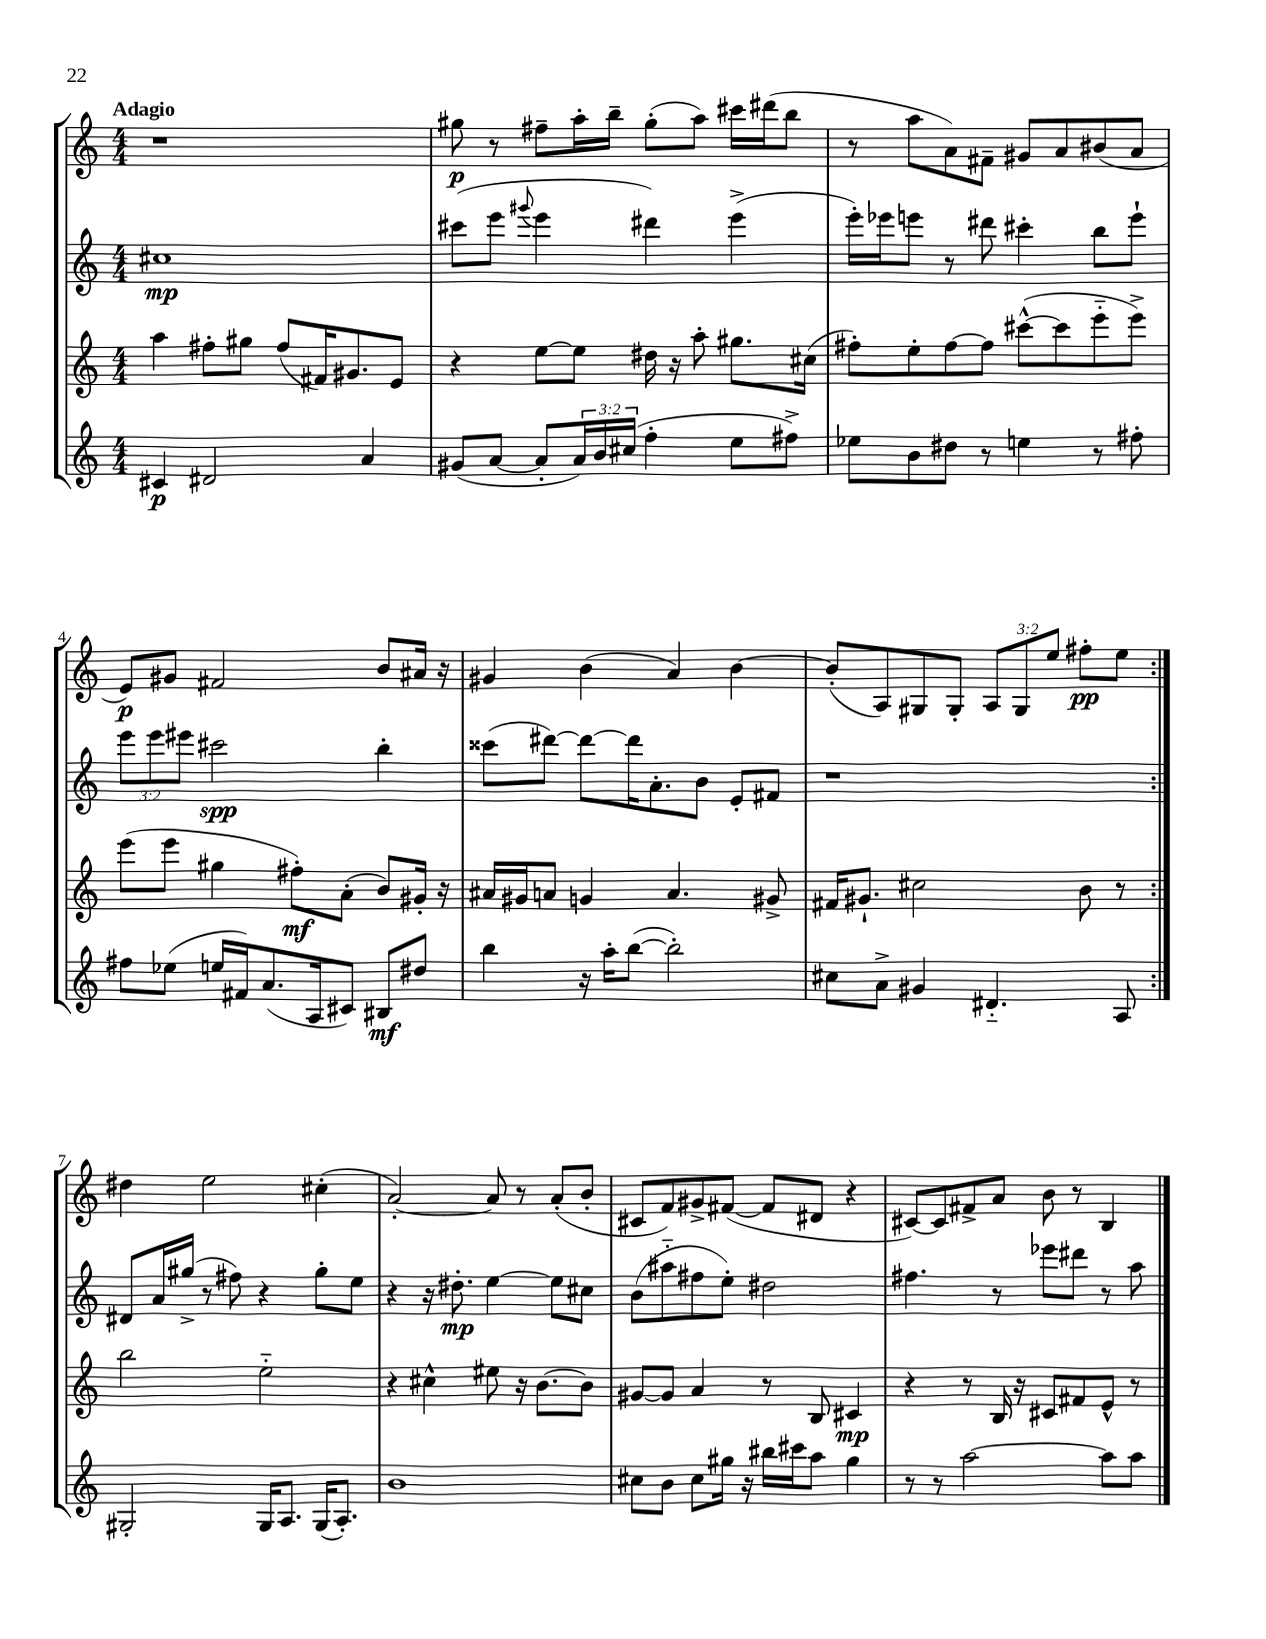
<<
\new StaffGroup <<
\new Staff = "s0" {
    \clef treble \key c \major \numericTimeSignature \time 4/4 \override Staff.TupletNumber.text = #tuplet-number::calc-fraction-text \tempo "Adagio"
    \repeat volta 2 { r1 |
    gis''8\p r8 fis''8-- a''16-. b''16-- gis''8-.( a''8) cis'''16 dis'''16( b''8 |
    r8 a''8 a'8) fis'8-- gis'8 a'8 bis'8( a'8 |
    e'8\p) gis'8 fis'2 b'8 ais'16 r16 |
    gis'4 b'4( a'4) b'4~ |
    b'8-.( a8) gis8 gis8-. \tuplet 3/2 { a8 gis8 e''8 } fis''8-.\pp e''8 | }
    dis''4 e''2 cis''4-.( |
    a'2~-.) a'8 r8 a'8-.( b'8-. |
    cis'8 f'8) gis'8-> fis'8~( fis'8 dis'8 r4 |
    cis'8~) cis'8 fis'8-> a'8 b'8 r8 b4 \bar "|." |
}
\new Staff = "s1" {
    \clef treble \key c \major \numericTimeSignature \time 4/4 \override Staff.TupletNumber.text = #tuplet-number::calc-fraction-text
    \repeat volta 2 { cis''1\mp |
    cis'''8( e'''8 \appoggiatura { gis'''8 } e'''4 dis'''4) e'''4->( |
    e'''16-.) ees'''16 e'''8 r8 dis'''8 cis'''4-. b''8 e'''8-! |
    \tuplet 3/2 { e'''8 e'''8 eis'''8 } cis'''2\spp b''4-. |
    cisis'''8( dis'''8~) dis'''8~ dis'''16 a'8.-. b'8 e'8-. fis'8 |
    r1 | }
    dis'8 a'16 gis''16->( r8 fis''8) r4 gis''8-. e''8 |
    r4 r16 dis''8.-.\mp e''4~ e''8 cis''8 |
    b'8( ais''8-_ fis''8 e''8-.) dis''2 |
    fis''4. r8 ees'''8 dis'''8 r8 a''8 \bar "|." |
}
\new Staff = "s2" {
    \clef treble \key c \major \numericTimeSignature \time 4/4
    \repeat volta 2 { a''4 fis''8-. gis''8 fis''8( fis'16) gis'8. e'8 |
    r4 e''8~ e''8 dis''16 r16 a''8-. gis''8. cis''16( |
    fis''8-.) e''8-. fis''8~ fis''8 cis'''8~-^( cis'''8 e'''8-_ e'''8->) |
    e'''8( e'''8 gis''4 fis''8-.\mf) a'8-.( b'8) gis'16-. r16 |
    ais'16 gis'16 a'8 g'4 a'4. gis'8-> |
    fis'16 gis'8.-! cis''2 b'8 r8 | }
    b''2 e''2-_ |
    r4 cis''4-^ eis''8 r16 b'8.~ b'8 |
    gis'8~ gis'8 a'4 r8 b8 cis'4\mp |
    r4 r8 b16 r16 cis'8 fis'8 e'8-^ r8 \bar "|." |
}
\new Staff = "s3" {
    \clef treble \key c \major \numericTimeSignature \time 4/4 \override Staff.TupletNumber.text = #tuplet-number::calc-fraction-text
    \repeat volta 2 { cis'4\p dis'2 a'4 |
    gis'8( a'8~ a'8-. \tuplet 3/2 { a'16) b'16 cis''16( } f''4-. e''8 fis''8->) |
    ees''8 b'8 dis''8 r8 e''4 r8 fis''8-. |
    fis''8 ees''8( e''16 fis'16) a'8.( a16 cis'8) bis8\mf dis''8 |
    b''4 r16 a''16-. b''8~( b''2-.) |
    cis''8 a'8-> gis'4 dis'4.-_ a8 | }
    gis2-. gis16 a8. gis16( a8.-.) |
    b'1 |
    cis''8 b'8 cis''8 gis''16 r16 bis''16 cis'''16 a''8 gis''4 |
    r8 r8 a''2~ a''8 a''8 \bar "|." |
}
>>
>>
